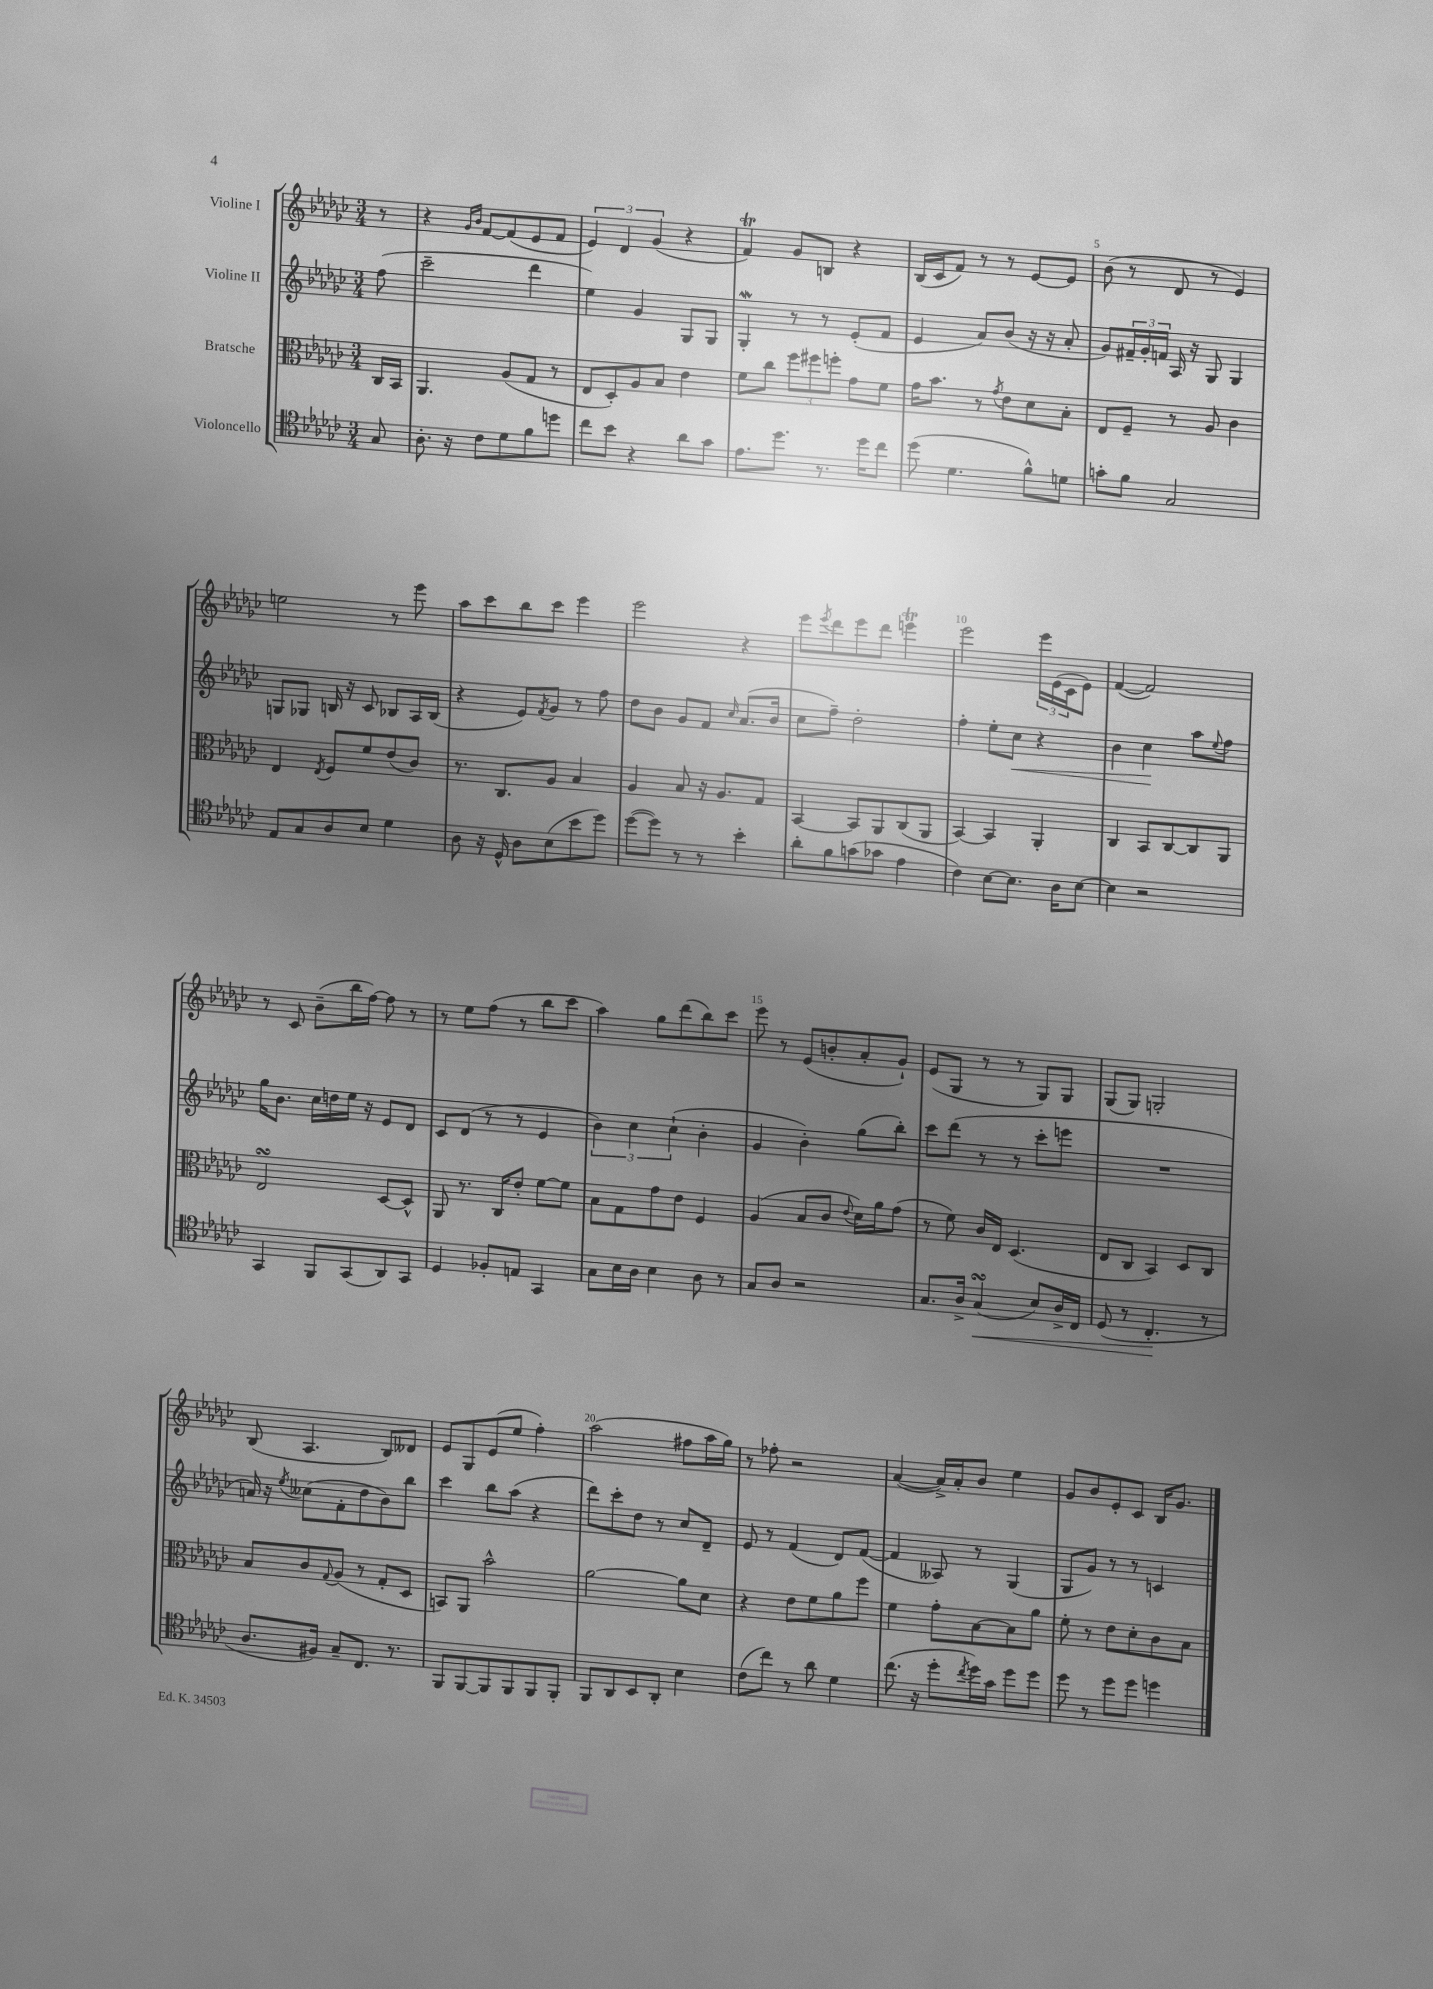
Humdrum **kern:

**kern	**kern	**kern	**kern
*staff4	*staff3	*staff2	*staff1
*clefC4	*clefC3	*clefG2	*clefG2
*k[b-e-a-d-g-c-]	*k[b-e-a-d-g-c-]	*k[b-e-a-d-g-c-]	*k[b-e-a-d-g-c-]
*M3/4	*M3/4	*M3/4	*M3/4
8G-/	16C-/LL	(8ff\	8r
.	16BB-/JJ	.	.
=	=	=	=
8.A-'\	4.AA-/	2ccc-~\	4r
16r	.	.	.
.	.	.	16qqg-/LL
.	.	.	16qqb-/JJ
8c-\L	.	.	[8f/L
8d-\	(8A-/L	.	(8f/]
8f\	8G-/J	4ddd-\	8e-/
8dd\J	8r	.	8f/J
=	=	=	=
8cc-\L	8E-/L	4ee-\)	6e-/)
8b-\J	8D-'/)	.	.
.	.	.	6d-/
4r	8A-/	4g-/	.
.	.	.	(6g-/
.	8B-/J	.	.
8a-\L	4e-\	8G-/L	4r
8g-\J	.	8G-/J	.
=	=	=	=
8.e-\L	8f\L	4G-'/	4f/)
.	8cc-\J	.	.
8.dd-\J	.	.	.
.	12ff\L	8r	8g-/L
.	12ff#\	.	.
8.r	.	8r	8B/J
.	12ff'\J	.	.
.	8g-\L	(8e-'/L	4r
16dd-\LK	.	.	.
8cc-\J	8f\J	8f/J	.
=	=	=	=
(8dd-\	16g-\LK	4e-/	(16B-/LL
.	8.b-\J	.	16c-/J
4.d-\	.	.	8f/J)
.	8r	8a-/L)	8r
.	8qg-/	.	.
.	8e-\L	(8b-/J	8r
8f^^\L)	8d-\	16r	[8e-/L
.	.	16r	.
8d\J	8B-'\J	8a-'/	8e-/]J
=	=	=	=
8g'\L	8E-/L	8g-/L)	(8b-\
8f\J	8F~/J	24f#~/L	8r
.	.	24g-'/	.
.	.	24f/JJ	.
2G-/	8r	16A-/	8d-/
.	.	16r	.
.	8A-/	8G-/	8r
.	4c-\	4G-/	4e-/)
=	=	=	=
8E-/L	4E-/	8G/L	2ee\
8G-/	.	8G-/J	.
.	8qE-/	.	.
8A-/	8F/L	16B/	.
.	.	16r	.
8B-/J	8f/	8c-/	.
4d-\	(8e-/	8B-/L	8r
.	8c-/J)	16A-/L	8eee-\
.	.	(16B-/JJ	.
=	=	=	=
8A-\	8.r	4r	8aa-\L
16r	.	.	8ccc-\
16D-^^/	8.C-/L	.	.
8A-\L	.	8e-/L)	8bb-\
.	.	8qf/	.
(8B-\	8A-/J	8g-/J	8ccc-\J
8b-\	4B-/	8r	4eee-\
8dd-\J)	.	8ff\	.
=	=	=	=
([8dd-\L	4A-/	8dd-\L	2eee-\
8dd-\]J)	.	8b-\J	.
8r	8B-/	8g-/L	.
8r	16r	8f/J	.
.	8.A-/L	.	.
.	.	16qqcc-/	.
4b-'\	.	(8.a-/L	4r
.	8G-/J	.	.
.	.	16b-/Jk	.
=	=	=	=
8a-'\L	[4BB-/	8cc-\L	8eee-\L
.	.	.	8qeee-/
8f\	.	8ff~\J)	8ddd-\
(8g\	8BB-/]L	2dd-'\	8eee-\
8g-\J	8AA-/	.	8ddd-\J
4e-\	(8C-/	.	4eee\
.	8AA-/J	.	.
=	=	=	=
4c-\)	[4BB-/)	4ff'\	2eee-\
[8B-\L	4BB-/]	8ee-'\L	.
8.B-\]J	.	8cc-\J	.
.	4AA-'/	4r	24eee-\LL
.	.	.	(24e-\
16A-\LK	.	.	.
.	.	.	24c-\J
[8B-\J	.	.	8e-\J)
=	=	=	=
4B-\]	4C-/	4b-\	([4f/
2r	8BB-/L	4cc-\	2f/])
.	[8C-/	.	.
.	8C-/]	8aa-\L	.
.	.	8qqee-/	.
.	8AA-/J	8ff\J	.
=	=	=	=
4GG-/	2E-/	16gg-\LK	8r
.	.	8.b-\J	.
.	.	.	8c-/
8FF/L	.	16cc-\LL	(8b-~\L
.	.	16dd\	.
(8GG-/	.	16ee-\JJ	16bb-\L
.	.	16r	[16ff\JJ)
8AA-/)	[8D-/L	8e-/L	8ff\]
8GG-/J	8D-^^/]J	8d-/J	8r
=	=	=	=
4D-/	8AA-/	8c-/L	8r
.	8.r	(8d-/J	8ee-\L
8F-'/L	.	8r	(8ff\J
.	16C-/LK	.	.
8E/J	8e-'/J	8r	8r
4GG-/	[8f\L	4e-/	8bb-\L
.	8f\]J	.	8ccc-\J
=	=	=	=
8G-\L	8B-\L	6b-\)	4aa-\)
16B-\L	8G-\	.	.
.	.	6cc-\	.
16A-\JJ	.	.	.
4B-\	8g-\	.	8gg-\L
.	.	(6cc-`\	.
.	8e-\J	.	(8ddd-\
8A-\	4F/	4b-'\	8bb-\)
8r	.	.	8ccc-\J
=	=	=	=
8G-/L	(4A-/	4g-/	8eee-\
8A-/J	.	.	8r
2r	8B-/L	4b-'\)	(8e-/L
.	8c-/J	.	8b'/
.	8qqe-/	.	.
.	16d-\LL)	(8gg-\L	8a-'/
.	16a-\J	.	.
.	(8g-\J	8bb-'\J)	8g-`/J)
=	=	=	=
8.G-/L	8r	8ccc-\L	(8e-/L
.	8f\)	(8ddd-\J	8G-/J
16A-^/Jk	.	.	.
(4G-/	16c-/LL	8r	8r
.	16E-/JJ	.	.
.	(4.D-/	8r	8r
8B-/L)	.	8ccc-'\L	8G-/L)
16A-^/L	.	8eee\J	8G-/J
16C-/JJ	.	.	.
=	=	=	=
(8D-/	8E-/L	2.r	(8G-/L
8r	8C-/J	.	8G-/J)
4.C-'/	4BB-/)	.	2G'/
.	8D-/L	.	.
8r	8C-/J	.	.
=	=	=	=
8.A-/L	8B-/L	16a/)	(8B-/
.	.	16r	.
.	.	8qee-/	.
.	8c-/	(8cc--\L	4.A-/
16F#/Jk)	.	.	.
.	8qqG-/	.	.
8G-~/L	(8A-/J	8f'\	.
8.C-/J	8r	8dd-\	.
.	8G-'/L	8b-\)	8B-/L)
8.r	.	.	.
.	8D-/J	8bb-\J	8d--/J
=	=	=	=
8FF/L	8BB/L)	4ccc-\	8e-/L
[8FF/	8AA-/J	.	8G-/
8FF/]	2b-^^\	8bb-\L	(8e-/
8FF/	.	(8aa-\J	8ee-/J
8FF/	.	4r	4ff'\)
8FF'/J	.	.	.
=	=	=	=
8FF/L	[2a-\	8ddd-\L)	(2aa-\
8AA-/	.	8ccc-'\	.
8BB-/	.	8dd-\J	.
8AA-'/J	.	8r	.
4B-\	8a-\]L	8cc-/L	8ff#\L
.	8d-\J	8d-~/J	16aa-\L
.	.	.	16gg-\JJ)
=	=	=	=
(8c-\L	4r	8e-/	8r
8cc-\J)	.	8r	8ff-'\
8r	8e-\L	(4f/	2r
8a-\	8f\	.	.
4d-\	8a-\	8d-/L)	.
.	8ff\J	([8f/J	.
=	=	=	=
(8.cc-\	4f\	4f/]	([4a-/
16r	.	.	.
8dd-'\L	8g-'\L	8A--/)	16a-^/]LL)
.	.	.	16a-'/J
8qcc-/	.	.	.
16dd-\L)	[8B-\	8r	8b-/J
16g-\JJ	.	.	.
8dd-\L	8B-\]	(4G-/	4ee-\
8dd-\J	8a-\J	.	.
=	=	=	=
8dd-\	8f'\	8G-/L	8g-/L
8r	8r	8g-/J)	8b-/
8dd-\L	8e-\L	8r	8e-'/
8dd-\J	8d-'\	8r	8c-/J
4dd\	8c-\	4c/	16B-/LK
.	.	.	8.g-/J
.	8B-\J	.	.
==	==	==	==
*-	*-	*-	*-
